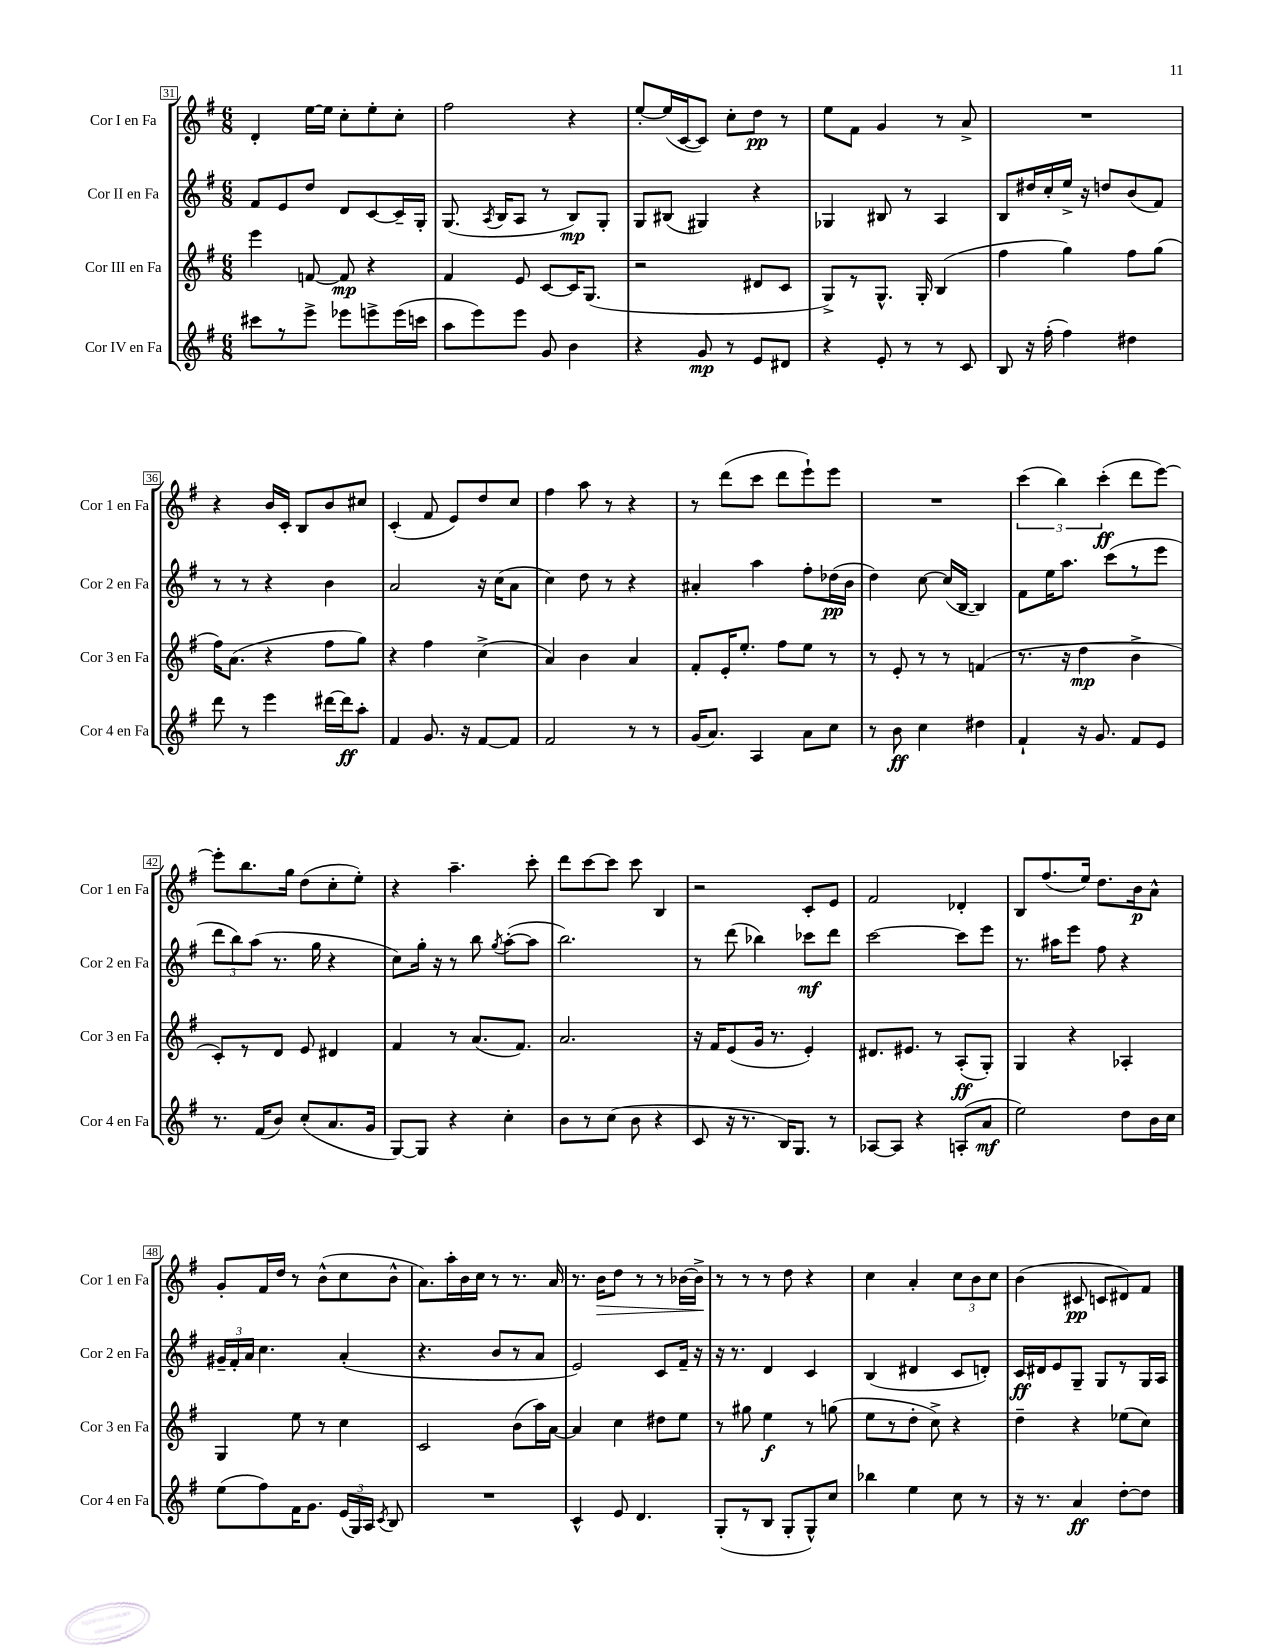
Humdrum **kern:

**kern	**kern	**kern	**kern
*staff4	*staff3	*staff2	*staff1
*clefG2	*clefG2	*clefG2	*clefG2
*k[f#]	*k[f#]	*k[f#]	*k[f#]
*M6/8	*M6/8	*M6/8	*M6/8
8ccc#\L	4eee\	8f#/L	4d'/
8r	.	8e/	.
8eee^\J	[8f/	8dd/J	[16ee\LL
.	.	.	16ee\]JJ
8eee-\L	8f/]	8d/L	8cc'\L
8eee^\	4r	[8c/	8ee'\
(16eee\L	.	16c~/]L	8cc'\J
16ccc\JJ	.	16G'/JJ	.
=	=	=	=
8aa\L	4f#/	(8.G/	2ff#\
8eee\)	.	.	.
.	.	8qA/	.
.	.	16B/LK	.
8eee\J	8e/	8A/J	.
8g/	[8c/L	8r	.
4b\	16c/]K	8B/L)	4r
.	(8.G/J	.	.
.	.	8G'/J	.
=	=	=	=
4r	2r	8G/L	[8ee'/L
.	.	(8B#/J	(16ee/]L
.	.	.	[16c/J
8g/	.	4G#/)	8c/]J)
8r	.	.	8cc'\L
8e/L	8d#/L	4r	8dd\J
8d#/J	8c/J	.	8r
=	=	=	=
4r	8G^/L)	4G-/	8ee\L
.	8r	.	8f#\J
8e'/	8.G^^/J	8B#/	4g/
8r	.	8r	.
.	16G'/	.	.
8r	(4B/	4A/	8r
8c/	.	.	8a^/
=	=	=	=
8B/	4ff#\	8B/L	2.r
16r	.	16dd#/L	.
(16ff#'\	.	16cc'/	.
4ff#\)	4gg\)	16ee^/JJ	.
.	.	16r	.
.	.	8dd/L	.
4dd#\	8ff#\L	(8b/	.
.	(8gg\J	8f#/J)	.
=	=	=	=
8ddd\	16ff#\LK)	8r	4r
.	(8.a\J	.	.
8r	.	8r	.
4eee\	4r	4r	16b/LL
.	.	.	16c'/JJ
.	.	.	8B/L
[16ddd#\LL	8ff#\L	4b\	8b/
16ddd#\]J	.	.	.
8aa'\J	8gg\J)	.	8cc#/J
=	=	=	=
4f#/	4r	2a/	(4c'/
8.g/	4ff#\	.	8f#/
.	.	.	8e/L)
16r	.	.	.
[8f#/L	(4cc^\	16r	8dd/
.	.	(16cc\LK	.
8f#/]J	.	8a\J	8cc/J
=	=	=	=
2f#/	4a/)	4cc\)	4ff#\
.	4b\	8dd\	8aa\
.	.	8r	8r
8r	4a/	4r	4r
8r	.	.	.
=	=	=	=
(16g/LK	8f#'/L	4a#'/	8r
8.a/J)	.	.	.
.	16e'/K	.	(8ddd\L
.	8.ee'/J	.	.
4A/	.	4aa\	8ccc\J
.	8ff#\L	.	8ddd\L
8a\L	8ee\J	8ff#'\L	8eee`\)
8cc\J	8r	(16dd-\L	8eee\J
.	.	16b\JJ	.
=	=	=	=
8r	8r	4dd\)	2.r
8b\	8e'/	.	.
4cc\	8r	[8cc\	.
.	8r	(16cc/]LL	.
.	.	[16B/JJ	.
4dd#\	(4f/	4B/])	.
=	=	=	=
4f#`/	8.r	8f#\L	(6ccc\
.	.	16ee\K	.
.	.	.	6bb\)
.	16r	8.aa\J	.
16r	4dd\	.	.
8.g/	.	.	.
.	.	.	(6ccc'\
.	.	(8ccc\L	.
8f#/L	4b^\	8r	8ddd\L
8e/J	.	8eee\J	[8eee\J)
=	=	=	=
8.r	8c'/L)	12ddd\L	8eee'\]L
.	.	12bb\)	.
.	8r	.	8.bb\
.	.	(12aa\J	.
(16f#/LK	.	.	.
8b/J)	8d/J	8.r	.
.	.	.	16gg\Jk
(8cc'/L	8e/	.	(8dd\L
.	.	16gg\	.
8.a/	4d#/	4r	8cc'\
.	.	.	8ee'\J)
16g/Jk	.	.	.
=	=	=	=
[8G/L)	4f#/	8cc\L)	4r
8G/]J	.	16gg'\Jk	.
.	.	16r	.
4r	8r	8r	4.aa~\
.	(8.a/L	8bb\	.
.	.	8qgg/	.
4cc'\	.	([8aa'\L	.
.	8.f#/J)	.	.
.	.	8aa\]J	8ccc'\
=	=	=	=
8b\L	2.a/	2.bb\)	8ddd\L
8r	.	.	[8ccc\
(8cc\J	.	.	8ccc\]J
8b\	.	.	8ccc\
4r	.	.	4B/
=	=	=	=
8c/	16r	8r	2r
.	16f#/LK	.	.
16r	(8e/	(8ddd\	.
8.r	.	.	.
.	16g/Jk	4bb-\)	.
.	8.r	.	.
16B/LK)	.	.	.
8.G/J	.	.	.
.	4e'/)	8ccc-\L	8c'/L
8r	.	8ddd\J	8e/J
=	=	=	=
[8A-/L	8.d#/L	[2ccc\	2f#/
8A-/]J	.	.	.
.	8.e#/J	.	.
4r	.	.	.
.	8r	.	.
(8A'/L	(8A'/L	8ccc\]L	4d-'/
8a/J	8G'/J)	8eee\J	.
=	=	=	=
2ee\)	4G/	8.r	8B/L
.	.	.	(8.ff#/
.	.	16aa#\LK	.
.	4r	8eee\J	.
.	.	.	16ee/Jk)
.	.	8ff#\	8.dd\L
8dd\L	4A-'/	4r	.
.	.	.	16b\k
16b\L	.	.	8a^^\J
16cc\JJ	.	.	.
=	=	=	=
(8ee\L	4G/	24g#~/LL	8g'/L
.	.	24f#'/	.
.	.	24a/JJ	.
8ff#\)	.	4.cc\	16f#/L
.	.	.	16dd/JJ
16f#\K	8ee\	.	8r
8.g\J	.	.	.
.	8r	.	(8b^^\L
(24e/LL	4cc\	(4a'/	8cc\
24G/)	.	.	.
24A/JJ	.	.	.
8qc/	.	.	.
8B/	.	.	8b^^\J
=	=	=	=
2.r	2c/	4.r	8.a\L)
.	.	.	16aa'\L
.	.	.	16b\
.	.	.	16cc\JJ
.	.	8b/L	8r
.	(8b\L	8r	8.r
.	16aa\L)	8a/J	.
.	[16a\JJ	.	16a/
=	=	=	=
4c^^/	4a/]	2e/)	8.r
.	.	.	16b\LK
8e/	4cc\	.	8dd\J
4.d/	.	.	8r
.	8dd#\L	8c/L	8r
.	8ee\J	16f#~/Jk	[16b-\LL
.	.	16r	16b-^\]JJ
=	=	=	=
(8G'/L	8r	16r	8r
.	.	8.r	.
8r	8gg#\	.	8r
8B/J	4ee\	4d/	8r
8G'/L	.	.	8dd\
8G^^/)	8r	4c/	4r
8cc/J	(8gg\	.	.
=	=	=	=
4bb-\	8ee\L	(4B/	4cc\
.	8r	.	.
4ee\	8dd'\J	4d#/	4a'/
.	8cc^\)	.	.
8cc\	4r	8c/L	12cc\L
.	.	.	12b\
8r	.	8d'/J)	.
.	.	.	12cc\J
=	=	=	=
16r	4dd~\	16c/LL	(4b\
8.r	.	16d#/J	.
.	.	8e/	.
4a/	4r	8G~/J	8c#/
.	.	8G/L	8c/L
[8dd'\L	(8ee-\L	8r	8d#/)
8dd\]J	8cc\J)	16G/L	8f#/J
.	.	16A/JJ	.
==	==	==	==
*-	*-	*-	*-
